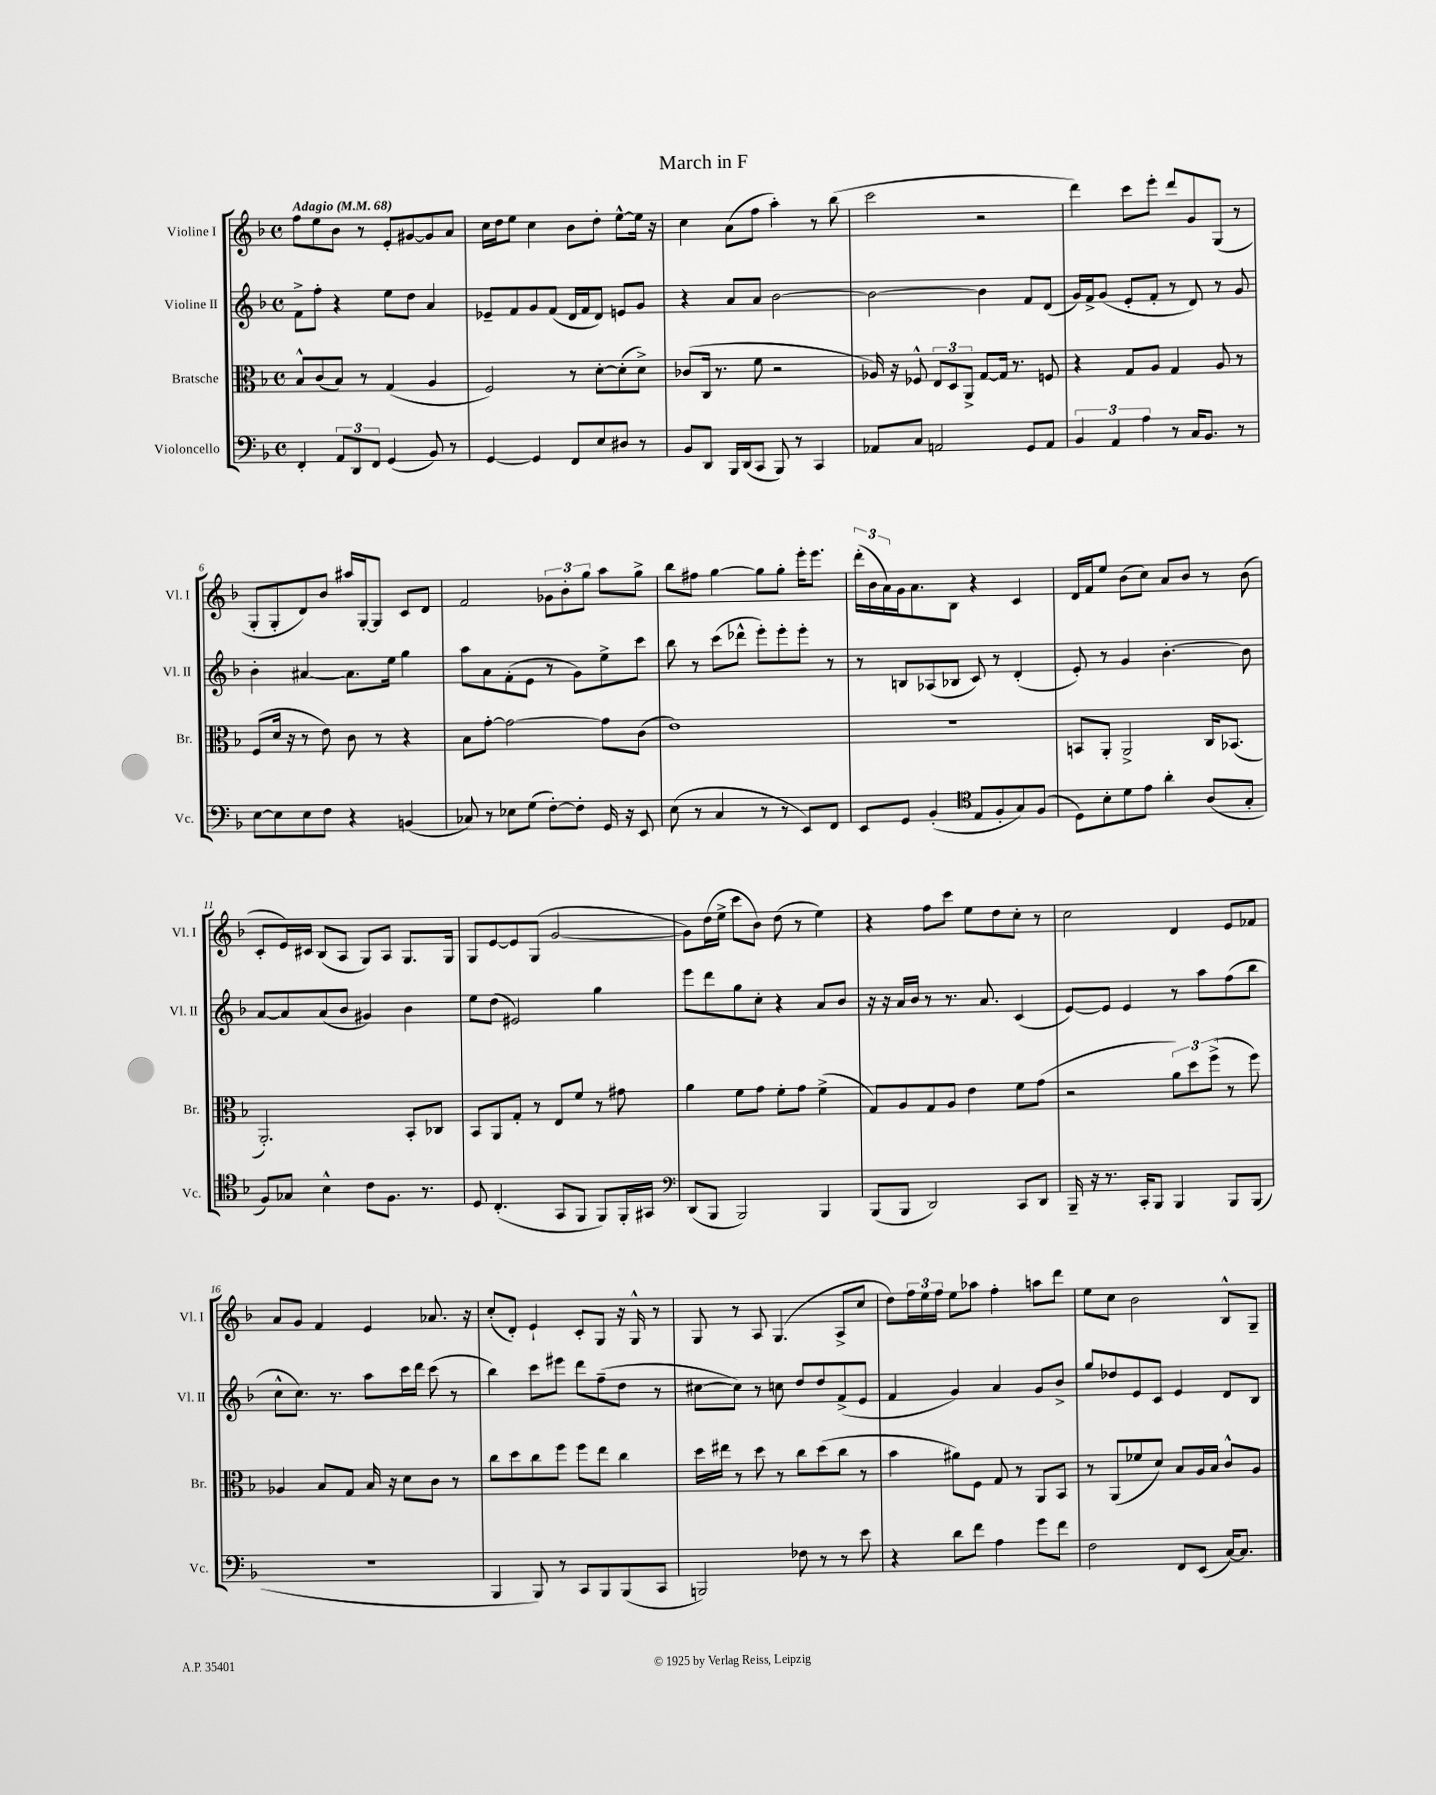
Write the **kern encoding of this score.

**kern	**kern	**kern	**kern
*staff4	*staff3	*staff2	*staff1
*clefF4	*clefC3	*clefG2	*clefG2
*k[b-]	*k[b-]	*k[b-]	*k[b-]
*M4/4	*M4/4	*M4/4	*M4/4
*met(c)	*met(c)	*met(c)	*met(c)
*MM68	*MM68	*MM68	*MM68
4FF'/	8B-^^/L	8f^\L	8ff\L
.	(8c/	8ff'\J	8ee\
12AA/L	8B-/J)	4r	8b-\J
12DD/	.	.	.
.	8r	.	8r
12FF/J	.	.	.
(4GG/	(4G/	8ee\L	8e'/L
.	.	8dd\J	[8g#/
8BB-/)	4A/	4a/	8g#/]
8r	.	.	8a/J
=	=	=	=
[4GG/	2F/)	8e-~/L	16cc\LL
.	.	.	16dd\J
.	.	8f/	8ee\J
4GG/]	.	8g/	4cc\
.	.	(8f/J	.
8FF/L	8r	16d/LL	8b-\L
.	.	16f/J	.
8E/	[8d'\L	8d/J)	8dd'\J
8D#/J	(8d'\]	8e/L	[8ee^^\L
8r	8d^\J)	8g/J	16ee\]Jk
.	.	.	16r
=	=	=	=
8BB-/L	(8c-/L	4r	4cc\
8DD/J	16C/Jk	.	.
.	8.r	.	.
16BBB-/LL	.	8a/L	(8a\L
(16DD/J	.	.	.
8CC/J	8f\	8a/J	8ff\J
8BBB-/)	2r	[2b-\	4aa'\)
8r	.	.	.
4CC/	.	.	8r
.	.	.	(8bb-\
=	=	=	=
8AA-/L	16A-/)	2b-\_	2ccc\
.	16r	.	.
8C/J	8F-^^/	.	.
2AA/	12E/L	.	.
.	12D/	.	.
.	12AA^/J	.	.
.	[8G/L	4b-\]	2r
.	16G/]Jk	.	.
.	8.r	.	.
8GG/L	.	8f/L	.
8AA/J	8F/	(8d/J	.
=	=	=	=
6BB-/	4r	16g/LL)	4ddd\)
.	.	16f^/J	.
.	.	(8g/J	.
6AA/	.	.	.
.	8G/L	8e'/L	8ccc\L
6A\	.	.	.
.	8A/J	8f'/J	8eee'\J
8r	4G/	8r	8ddd/L
16C/LK	.	8d/)	8g/
8.BB-/J	.	.	.
.	8A/	8r	(8G/J
8r	8r	8g/	8r
=	=	=	=
[8E\L	(8F/L	4b-'\	8G'/L
8E\]	16d/Jk	.	8G'/
.	16r	.	.
8E\	8r	[4a#/	8d/)
8F\J	8e\)	.	8b-/J
4r	8c\	8.a#\]L	16aa#/LL
.	.	.	[16G'/J
.	8r	.	8G/]J
.	.	16ee\Jk	.
(4BB/	4r	4gg\	8c/L
.	.	.	8d/J
=	=	=	=
8C-/)	8B-\L	8aa\L	2f/
8r	[8g'\J	8a\	.
8E-\L	2g\_	(8f'\	.
(8G\J	.	8e\J	.
[8F'\L)	.	8r	12g-\L
.	.	.	12b-'\
8F'\]J	.	8g\L)	.
.	.	.	12gg\J
16GG/	8g\]L	8ee^\	8aa\L
16r	.	.	.
8EE/	(8c\J	8ccc\J	8gg^\J
=	=	=	=
(8E\	1e)	8bb-\	8bb-\L
8r	.	8r	8ff#\J
4C/	.	(8ccc\L	[4gg\
.	.	8ddd-^^\J	.
8r	.	8eee'\L)	8gg\]L
8r	.	8eee'\	8gg'\J
8EE/L)	.	8eee'\J	16eee'\LK
.	.	.	8.eee\J
8FF/J	.	8r	.
=	=	=	=
8EE/L	1r	8r	(24ddd'\LL
.	.	.	24b-\
.	.	.	24a\)
8GG/J	.	8B/L	16g\J
.	.	.	8.a\
(4BB-'/	.	(8A-/	.
.	.	8B-/J	8B-\J
*clefC4	*	*	*
8E/L	.	8c/)	4r
8F'/	.	8r	.
8G/)	.	(4d'/	4c/
(8F/J	.	.	.
=	=	=	=
8D\L)	8BB/L	8e'/)	16d/LL
.	.	.	16f/J
8B-'\	8AA'/J	8r	8ee/J
8d\	2AA^/	4g/	(8b-\L
8e\J	.	.	8cc\J)
4a'\	.	[4.b-'\	8a/L
.	.	.	8b-/J
(8A/L	16C/LK	.	8r
.	(8.BB-/J	.	.
8G'/J	.	8b-\]	(8b-\
=	=	=	=
8F/L)	2.AA'/)	[8a/L	8c'/L
8G-/J	.	8a/]	16e/L)
.	.	.	16c#/JJ
4B-^^\	.	(8a/	(8B-/L
.	.	8b-/J	8A/J
8c\L	.	4g#/)	8G/L)
8.F\J	.	.	8A/J
.	8BB-'/L	4b-\	8.G/L
8.r	.	.	.
.	8C-/J	.	.
.	.	.	16G/Jk
=	=	=	=
8D/	8BB-/L	8ee\L	8G/L
(4.C'/	8AA/	(8dd\J	[8e/
.	8G'/J	2e#/)	8e/]
.	8r	.	(8G/J
8GG/L	8E/L	.	[2g/
8FF/J	8f/J	.	.
8FF/L)	8r	4gg\	.
16FF'/L	8g#\	.	.
16GG#/JJ	.	.	.
=	=	=	=
*clefF4	*	*	*
(8DD/L	4a\	8eee\L	8g\]L)
8BBB-/J	.	8ddd\	(16dd\L
.	.	.	16ee^\JJ
2BBB-/)	8f\L	8gg\	8ccc\L
.	8g\J	8cc'\J	8b-\J)
.	8f'\L	4r	(8dd\
.	8g\J	.	8r
4BBB-/	(4f^\	8a/L	4ee\)
.	.	8b-/J	.
=	=	=	=
(8BBB-/L	8G/L)	16r	4r
.	.	16r	.
8BBB-/J	8A/	16a/LL	.
.	.	16b-/JJ	.
2DD/)	8G/	8r	8ff\L
.	8A/J	8.r	8ccc\J
.	4e\	.	8ee\L
.	.	8.a/	.
.	.	.	8dd\
8CC/L	8f\L	(4c/	8cc'\J
8DD/J	(8g\J	.	8r
=	=	=	=
16BBB-~/	2r	[8e/L)	2cc\
16r	.	.	.
8.r	.	8e/]J	.
.	.	4e/	.
16CC'/LK	.	.	.
8BBB-/J	.	.	.
4BBB-/	12a\L)	8r	4d/
.	12dd\	.	.
.	.	8aa\L	.
.	(12ff^\J	.	.
8BBB-/L	8r	(8ff\	8e/L
(8BBB-/J	8ff\)	8bb-\J	8f-/J
=	=	=	=
1r	4A-/	8cc^^\L	8a/L
.	.	8.cc\J)	8g/J
.	8B-/L	.	4f/
.	.	8.r	.
.	8G/J	.	.
.	16B-/	8aa\L	4e/
.	16r	.	.
.	8d\L	16ccc\L	.
.	.	16ddd\JJ	.
.	8c\J	(8ccc\	8.a-/
.	8r	8r	.
.	.	.	16r
=	=	=	=
4BBB-/	8cc\L	4bb-\)	(8cc'/L
.	8dd\	.	8d'/J)
8BBB-/)	8cc\	8ccc\L	4e`/
8r	8ff\J	8eee#\J	.
8CC/L	8ff\L	8ddd\L	8c'/L
8BBB-/	8ee\J	(8ff~\	8G/J
(8BBB-/	4cc\	8dd\J	16r
.	.	.	16G^^/
8CC/J	.	8r	8r
=	=	=	=
2BBB/)	16dd\LL	[8cc#\L	8G/
.	16ee#\JJ	.	.
.	8r	8cc#\]J)	8r
.	8dd\	8r	8A/
.	8r	8cc\	(4.G/
8F-\	8cc\L	8dd/L	.
8r	(8dd\	8dd/	.
8r	8cc\J	(8f^/	8A^/L
8e\	8r	8e/J	8cc/J
=	=	=	=
4r	4b-\	4f/	8dd\L)
.	.	.	24ff\L
.	.	.	24ee\
.	.	.	24ff\JJ
8d\L	8a#\L)	4g/)	8ee\L
8f\J	8F\J	.	8aa-\J
4A\	8G/	4a/	4ff'\
.	8r	.	.
8g\L	8AA/L	8g/L	8aa\L
8f\J	8BB-/J	8b-^/J	8ddd\J
=	=	=	=
2F\	8r	8gg/L	8ee\L
.	(8AA/L	8dd-/	8cc\J
.	8f-/	8e/	2b-\
.	8d/J)	8c/J	.
8FF/L	8B-/L	4e/	.
(8EE/J	16A/L	.	.
.	16B-/JJ	.	.
[16C/LK)	8c^^/L	8d/L	8B-^^/L
8.C/]J	.	.	.
.	8A/J	8B-/J	8G~/J
==	==	==	==
*-	*-	*-	*-
